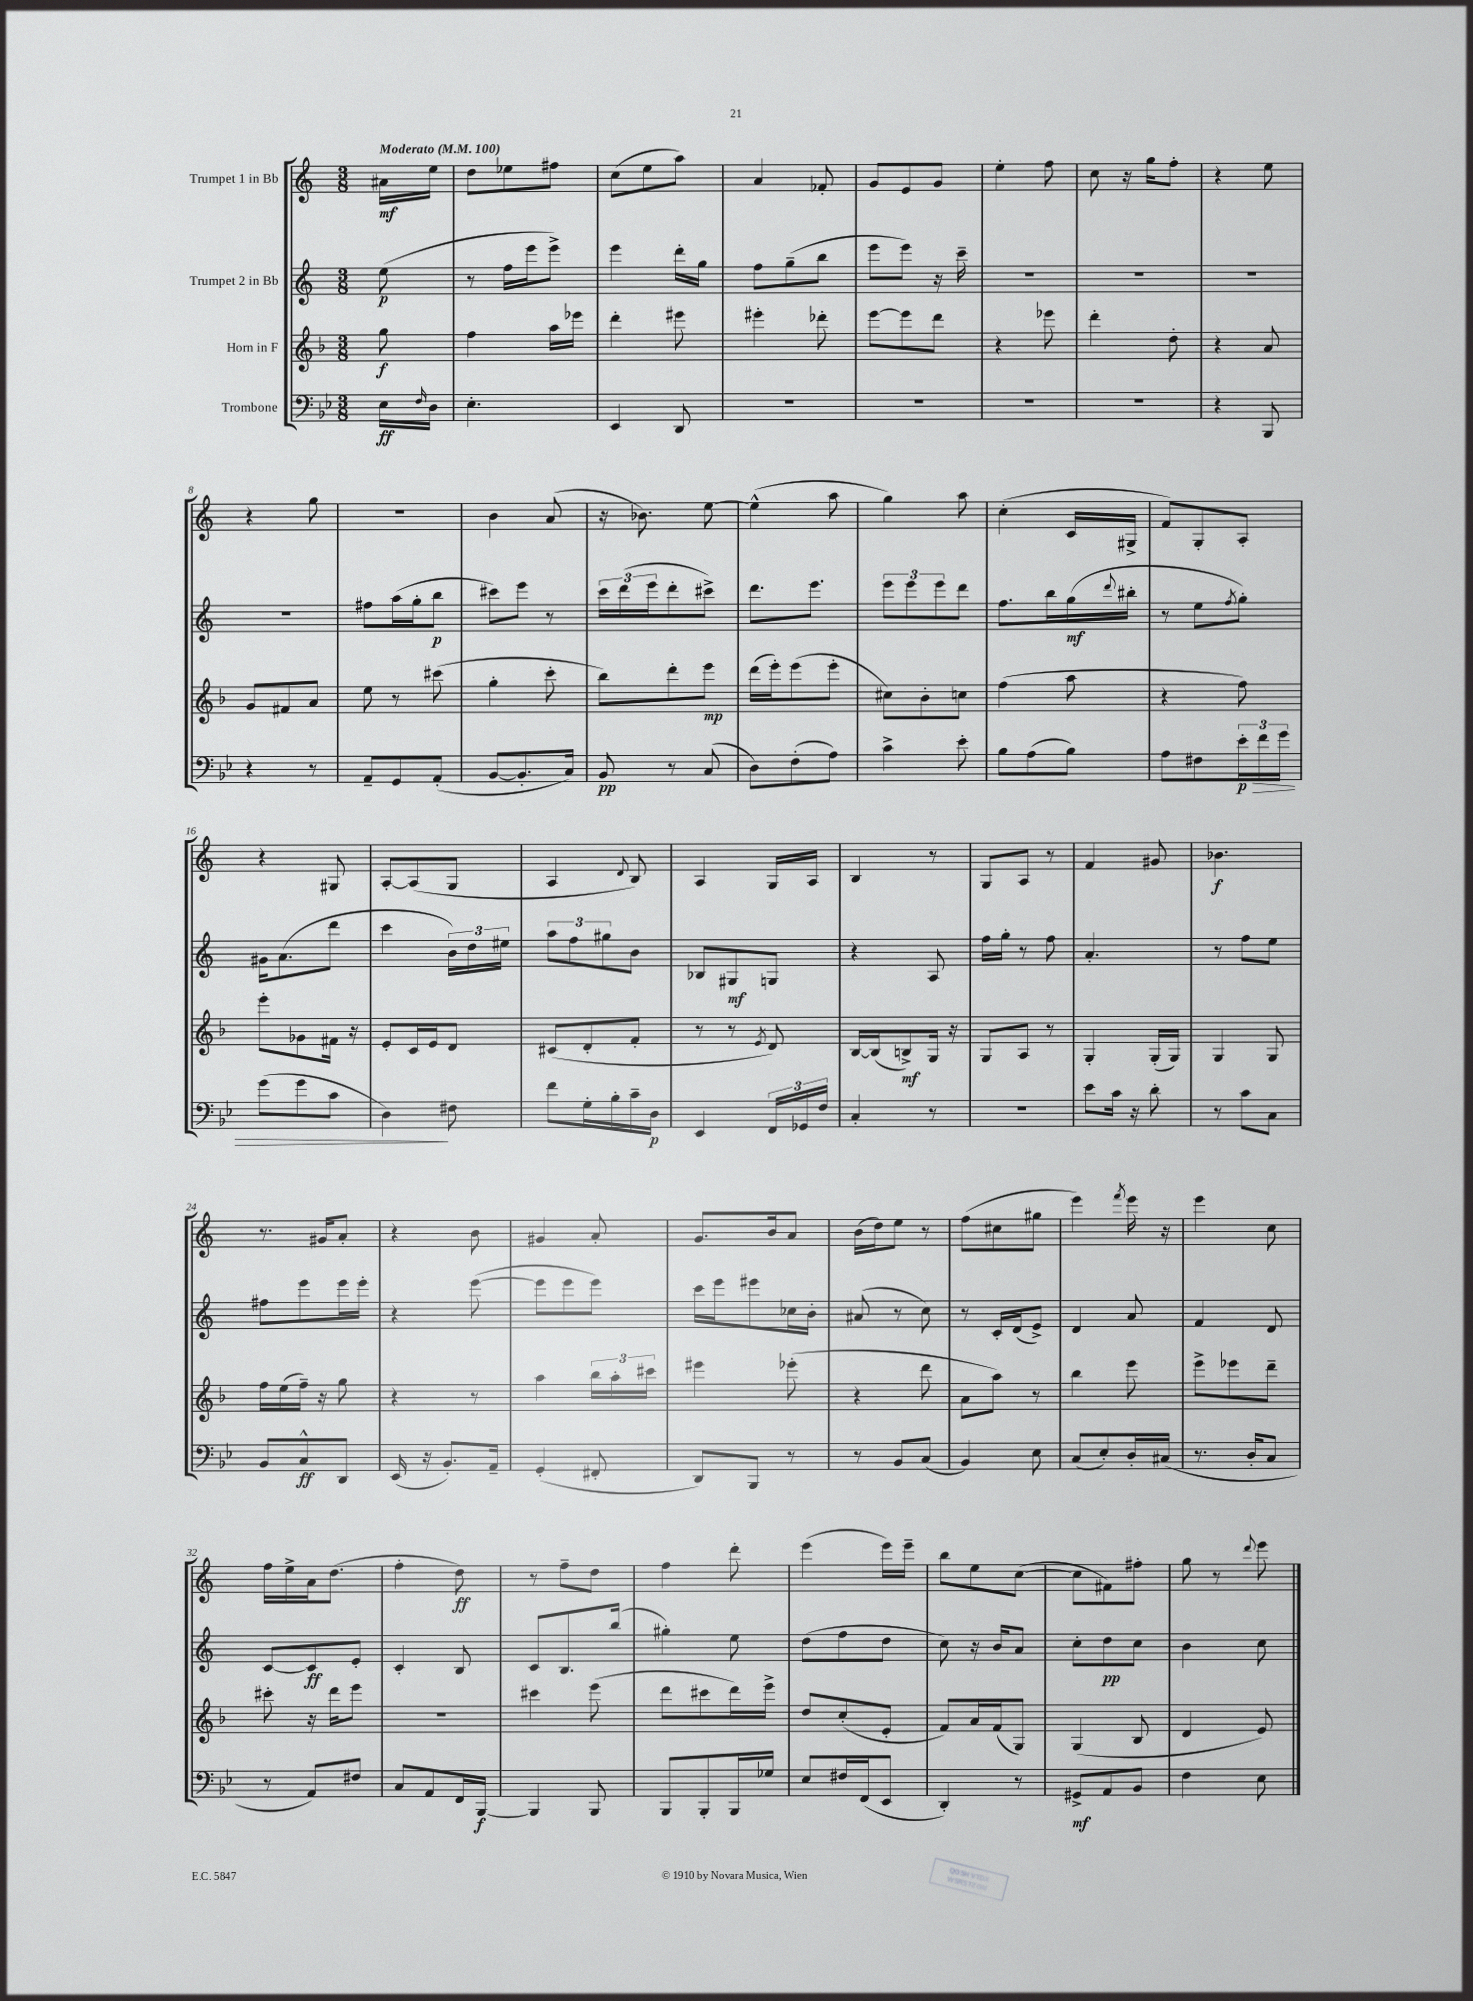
<<
\new StaffGroup <<
\new Staff = "s0" \with { instrumentName = "Trumpet 1 in Bb" } {
    \clef treble \key c \major \numericTimeSignature \time 3/8 \partial 8 \tempo "Moderato" 4 = 100
    ais'16\mf e''16 |
    d''8 ees''8 fis''8 |
    c''8( e''8 a''8) |
    a'4 fes'8-. |
    g'8 e'8 g'8 |
    e''4-. f''8 |
    c''8 r16 g''16 f''8-. |
    r4 e''8 |
    r4 g''8 |
    r4. |
    b'4 a'8( |
    r16 bes'8.) e''8~ |
    e''4-^( a''8 |
    g''4) a''8 |
    c''4-.( c'16 gis16-> |
    f'8) g8-. a8-. |
    r4 gis8 |
    a8~-. a8( g8 |
    a4 \appoggiatura { d'8 } b8) |
    a4 g16 a16 |
    b4 r8 |
    g8 a8 r8 |
    f'4 gis'8 |
    bes'4.\f |
    r8. gis'16 a'8-. |
    r4 b'8 |
    gis'4 a'8-. |
    g'8. b'16 a'8 |
    b'16( d''16) e''8 r8 |
    f''8( cis''8 gis''8 |
    e'''4) \acciaccatura { f'''8 } e'''16 r16 |
    e'''4 c''8 |
    f''16 e''16-> a'16 d''8.( |
    f''4-. d''8\ff) |
    r8 f''8-- d''8 |
    f''4 d'''8-. |
    e'''4( e'''16) e'''16-- |
    b''8 e''8 c''8~( |
    c''8 fis'8) fis''8-. |
    g''8 r8 \appoggiatura { d'''8 } e'''8 \bar "|." |
}
\new Staff = "s1" \with { instrumentName = "Trumpet 2 in Bb" } {
    \clef treble \key c \major \numericTimeSignature \time 3/8 \partial 8
    e''8\p( |
    r8 f''16 e'''16 e'''8->) |
    e'''4 d'''16-. g''16 |
    f''8 g''8--( b''8 |
    e'''8 e'''8) r16 c'''16-- |
    R4. |
    R4. |
    R4. |
    R4. |
    fis''8 a''16( g''16-. b''8\p |
    cis'''8) e'''8 r8 |
    \tuplet 3/2 { c'''16 d'''16( e'''16 } d'''8-. cis'''8->) |
    d'''8. e'''8. |
    \tuplet 3/2 { e'''8 e'''8 e'''8 } d'''8 |
    f''8. b''16 g''16\mf( \appoggiatura { d'''8 } bis''16-. |
    r8 e''8 \acciaccatura { f''8 } g''8-.) |
    gis'16 a'8.( d'''8 |
    c'''4 \tuplet 3/2 { b'16) d''16 eis''16 } |
    \tuplet 3/2 { a''8 f''8 gis''8 } b'8 |
    bes8 gis8\mf g8 |
    r4 a8 |
    f''16 g''16-. r8 f''8 |
    a'4.-. |
    r8 f''8 e''8 |
    fis''8 e'''8 e'''16 e'''16-. |
    r4 e'''8~( |
    e'''8 e'''8 e'''8) |
    c'''16 e'''16 eis'''8 ces''16 b'16-. |
    ais'8( r8 c''8) |
    r8 c'16-. d'16( e'8->) |
    d'4 a'8 |
    f'4 d'8 |
    c'8~ c'8\ff e'8-. |
    c'4-. b8 |
    c'8 b8. b''16( |
    gis''4-.) e''8 |
    d''8( f''8 d''8 |
    c''8) r16 b'16 a'8 |
    c''8-. d''8\pp c''8 |
    b'4 c''8 \bar "|." |
}
\new Staff = "s2" \with { instrumentName = "Horn in F" } {
    \clef treble \key f \major \numericTimeSignature \time 3/8 \partial 8
    g''8\f |
    f''4 a''16 ees'''16 |
    d'''4-. eis'''8 |
    eis'''4-. des'''8-. |
    e'''8~ e'''8 d'''8 |
    r4 ees'''8 |
    d'''4-. d''8-. |
    r4 a'8 |
    g'8 fis'8 a'8 |
    e''8 r8 cis'''8( |
    g''4-. c'''8-. |
    bes''8) d'''8-. e'''8\mp |
    d'''16( e'''16-.) e'''8( e'''8-. |
    cis''8) bes'8-. c''8 |
    f''4( a''8 |
    r4 f''8) |
    e'''8-. ges'8 fis'16 r16 |
    e'8-. c'16 e'16 d'8 |
    cis'8( d'8-. f'8-. |
    r8 r8 \acciaccatura { e'8 } d'8) |
    bes16~ bes16( b8->\mf) g16 r16 |
    g8 a8 r8 |
    g4-. g16-.( g16) |
    g4 g8 |
    f''16 e''16( f''16--) r16 g''8 |
    r4 r8 |
    a''4 \tuplet 3/2 { bes''16 a''16-. cis'''16 } |
    eis'''4 ees'''8-.( |
    r4 d'''8 |
    a'8 a''8) r8 |
    bes''4 e'''8 |
    e'''8-> ees'''8 d'''8-- |
    cis'''8-. r16 d'''16 e'''8 |
    R4. |
    cis'''4 e'''8( |
    d'''8 cis'''8 d'''16) e'''16-> |
    d''8 c''8-.( e'8-. |
    f'8) a'16 f'16( g8) |
    g4( bes8 |
    d'4 e'8) \bar "|." |
}
\new Staff = "s3" \with { instrumentName = "Trombone" } {
    \clef bass \key bes \major \numericTimeSignature \time 3/8 \partial 8
    ees16\ff \grace { f16 } d16 |
    ees4.-. |
    ees,4 d,8 |
    R4. |
    R4. |
    R4. |
    R4. |
    r4 bes,,8 |
    r4 r8 |
    a,8-- g,8 a,8-.( |
    bes,8~ bes,8.-. c16) |
    bes,8\pp r8 c8( |
    d8) f8-.( a8) |
    c'4-> ees'8-. |
    bes8 a8( bes8) |
    a8 fis8 \tuplet 3/2 { ees'16-.\p f'16\> g'16 } |
    g'8( g'8 c'8 |
    d4\!) fis8 |
    f'8 g16-. bes16-. c'16-- d16\p |
    ees,4 \tuplet 3/2 { f,16 ges,16 f16 } |
    c4-. r8 |
    R4. |
    ees'8 c'16 r16 d'8-. |
    r8 c'8 c8 |
    bes,8 c8-^\ff d,8 |
    ees,16( r16 bes,8.-.) a,16-- |
    g,4-.( fis,8-. |
    d,8) bes,,8 r8 |
    r8 bes,8 c8( |
    bes,4) ees8 |
    c8( ees8-.) d16-. cis16( |
    r8. d16-. c8 |
    r8 a,8) fis8 |
    c8 a,8 f,16 bes,,16~\f |
    bes,,4 bes,,8 |
    bes,,8 bes,,8-. bes,,16 ges16 |
    ees8 fis16 f,16( ees,8 |
    d,4-.) r8 |
    gis,8->\mf a,8 bes,8 |
    f4 ees8 \bar "|." |
}
>>
>>
